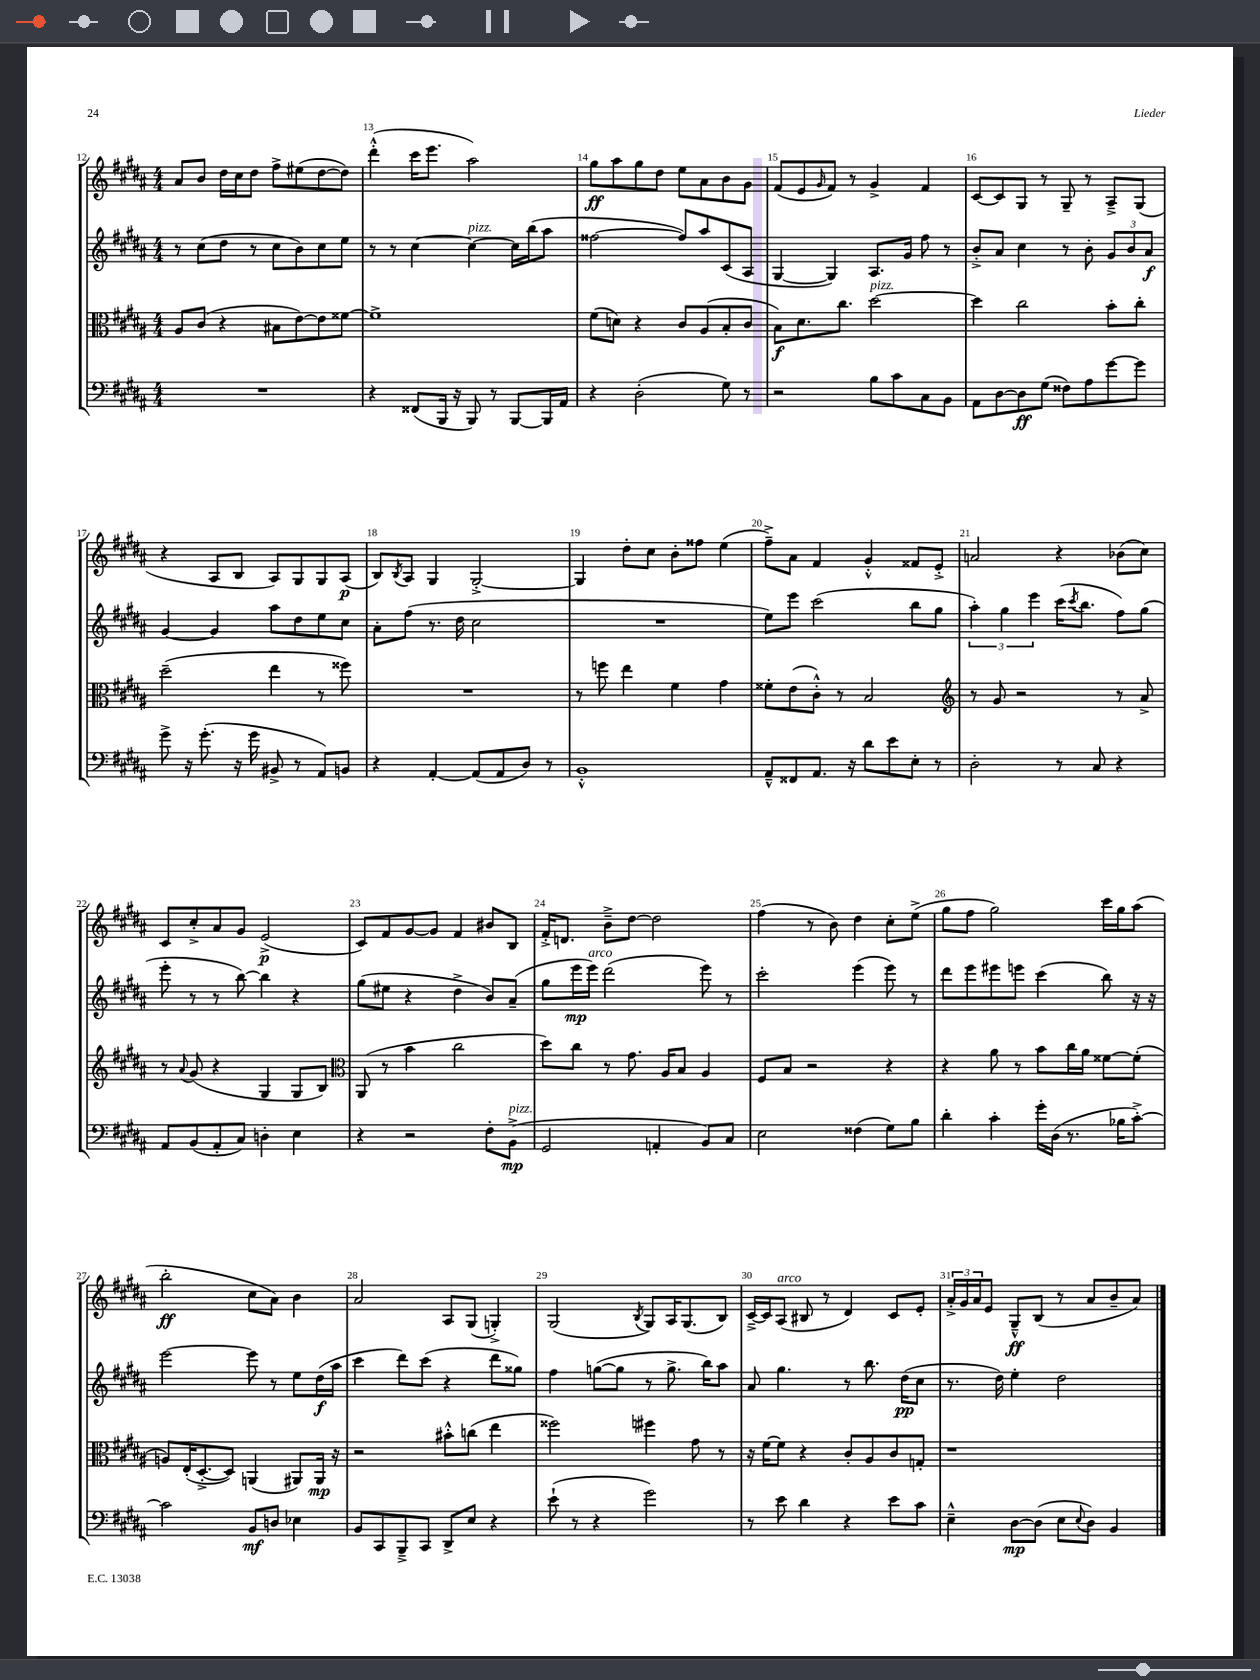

**kern	**kern	**kern	**kern
*staff4	*staff3	*staff2	*staff1
*clefF4	*clefC3	*clefG2	*clefG2
*k[f#c#g#d#a#]	*k[f#c#g#d#a#]	*k[f#c#g#d#a#]	*k[f#c#g#d#a#]
*M4/4	*M4/4	*M4/4	*M4/4
1r	8A#	8r	8a#
.	(8c#	(8cc#	8b
.	4r	8dd#	16dd#
.	.	.	16cc#
.	.	8r	8dd#
.	8B#	8cc#	8ff#^
.	[8e)	8b)	(8ee#
.	8e]	8cc#	[8dd#
.	[8f##	8ee	8dd#])
=	=	=	=
4r	1f##^]	8r	(4ddd#'^^
.	.	8r	.
(8FF##	.	[4cc#	16ccc#
.	.	.	8.eee
16BBB	.	.	.
16r	.	.	.
8BBB)	.	4cc#_	2aa#)
8r	.	.	.
[8BBB	.	16cc#]	.
.	.	(16bb	.
16BBB]	.	8aa#	.
16AA#	.	.	.
=	=	=	=
4r	(8f#	[2ff##	8gg#
.	8d)	.	8aa#
(2D#'	4r	.	8gg#
.	.	.	8dd#
.	8c#	8ff##])	8ee
.	(8A#	8aa#	8a#
8G#)	8B'	(8c#	8b
8r	8c#	8A#	8g#
=	=	=	=
2r	8B)	[4G#	(8f#
.	8.d#	.	8e
.	.	.	16qqg#
.	.	4G#])	8f#)
.	8.cc#	.	.
.	.	.	8r
8B	[2dd#	8.A#	4g#^
8c#	.	.	.
.	.	16g#	.
8C#	.	8ff#	4f#
8BB	.	8r	.
=	=	=	=
8AA#	4dd#]	8b'^	[8c#
[8D#	.	8a#	8c#]
8D#]	2cc#	4cc#	8G#
(8G#	.	.	8r
8F##)	.	8r	8G#~
8A#	.	8b'	8r
[8g#	8b'	12g#	8A#~^
.	.	12b	.
8g#]	8cc#'	.	(8G#
.	.	12a#	.
=	=	=	=
8g#^	(2dd#~	[4g#	4r
16r	.	.	.
(8.g#'	.	.	.
.	.	4g#]	8A#
16r	.	.	8B
16g#	.	.	.
8BB#^	4ee	8aa#	8A#)
8r	.	8dd#	8G#
8AA#)	8r	8ee	8G#
8BB	8ff##)	8cc#	(8A#
=	=	=	=
4r	1r	8a#'	8B)
.	.	.	8qB
.	.	(8ff#	8A#
[4AA#'	.	8.r	4G#
.	.	16dd#	.
(8AA#]	.	2cc#	[2G#'^
8AA#	.	.	.
8D#)	.	.	.
8r	.	.	.
=	=	=	=
1BB'^^	8r	1r	4G#]
.	8ff	.	.
.	4ee	.	8dd#'
.	.	.	8cc#
.	4f#	.	8b'
.	.	.	8ff##
.	4g#	.	(4ee
=	=	=	=
8AA#~^^	8f##'	8ee)	8ff#~^)
8FF##	(8e	8eee	8a#
8.AA#	8c#'^^)	(2ccc#	4f#
.	8r	.	.
16r	.	.	.
8d#	2B	.	4g#'^^
8e	.	.	.
8E'	.	8bb	8f##
8r	.	8gg#	8e'^
=	=	=	=
*	*clefG2	*	*
2D#'	8r	6aa#')	2a
.	8g#	.	.
.	.	6gg#	.
.	2r	.	.
.	.	6eee	.
8r	.	(16ccc#	4r
.	.	8qccc#	.
.	.	8.bb	.
8C#	.	.	.
4r	8r	8ff#)	(8b-
.	8a#^	(8gg#	8cc#)
=	=	=	=
8AA#	8r	8eee'	8c#
.	8qqa#	.	.
(8BB	(8g#	8r	8cc#'^
8AA#'	4r	8r	8a#
8C#)	.	[8bb)	8g#
4D'	4G#	4bb]	(2e^
4E	8G#	4r	.
.	8B)	.	.
=	=	=	=
*	*clefC3	*	*
4r	(8AA#	(8gg#	8c#)
.	8r	8ee#	8f#
2r	4b	4r	[8g#
.	.	.	8g#]
.	2cc#	4dd#^	4f#
8F#'	.	8b)	8b#
(8BB^	.	(8a#~	8B
=	=	=	=
2GG#	8dd#)	8gg#	16f#'^
.	.	.	8.d
.	8cc#	16eee	.
.	.	16eee)	.
.	8r	(2ddd#	8b~^
.	8.g#	.	[8dd#
4AA'	.	.	2dd#]
.	16A#	.	.
.	8B	.	.
8BB)	4A#	8eee)	.
8C#	.	8r	.
=	=	=	=
2E	8F#	2ccc#'	(4ff#
.	8B	.	.
.	2r	.	8r
.	.	.	8b)
(4F##	.	(4eee	4dd#
8G#)	4r	8eee)	8cc#'
8B	.	8r	(8ee^
=	=	=	=
4d#'	4r	8ddd#	8gg#
.	.	8eee	8ff#
4c#'	8a#	8eee#	2gg#)
.	8r	8eee	.
16g#'	8b	(4ccc#	.
(16D#	.	.	.
8.r	16cc#	.	.
.	16a#	.	.
.	[8f##	8bb)	16ccc#
16B-	.	.	16gg#
[8c#'^)	(8f##']	16r	(8aa#
.	.	16r	.
=	=	=	=
2c#]	8A)	[2eee	2bb'
.	(16E'	.	.
.	[8.D#'^	.	.
.	8D#])	.	.
8BB	(4AA	8eee]	8cc#
8D	.	8r	8a#)
4E-	8AA#)	8ee	4b
.	16AA#	(16dd#	.
.	16r	16aa#	.
=	=	=	=
8BB	2r	4ccc#	2a#
8CC#	.	.	.
8BBB~^	.	8ddd#)	.
8CC#	.	(8ccc#	.
8DD#^	8b#'^^	4r	8A#
8E	(8cc	.	(8G#
4r	4ee	8ddd#	4G'^)
.	.	8gg##)	.
=	=	=	=
(8e`	2ff##)	4ff#	(2G#
8r	.	.	.
4r	.	([8gg	.
.	.	8gg]	.
.	.	.	8qB
2g#)	4ff#	8r	8G#)
.	.	8.gg^	16A#
.	.	.	(8.G#
.	8g#	.	.
.	.	16bb)	.
.	8r	8aa#	8B)
=	=	=	=
8r	16r	8a#	[16c#~^
.	[16f#	.	16c#]
8e	8f#]	4.gg#	(8A#
4d#	4r	.	8B#
.	.	.	8r
4r	8c#'	8r	4d#)
.	8A#	8.bb	.
8e	8c#	.	8c#
.	.	(16dd#	.
8c#	8G'	8cc#	8e'
=	=	=	=
4E~^^	1r	8.r	24a#'^
.	.	.	24g#
.	.	.	24a#
.	.	.	8e
.	.	16dd#)	.
[8D#	.	4ee'	8G#~^^
(8D#]	.	.	(8B
8E	.	2dd#	8r
8qqE	.	.	.
8D#)	.	.	8a#
4BB	.	.	8b~
.	.	.	8a#)
==	==	==	==
*-	*-	*-	*-
